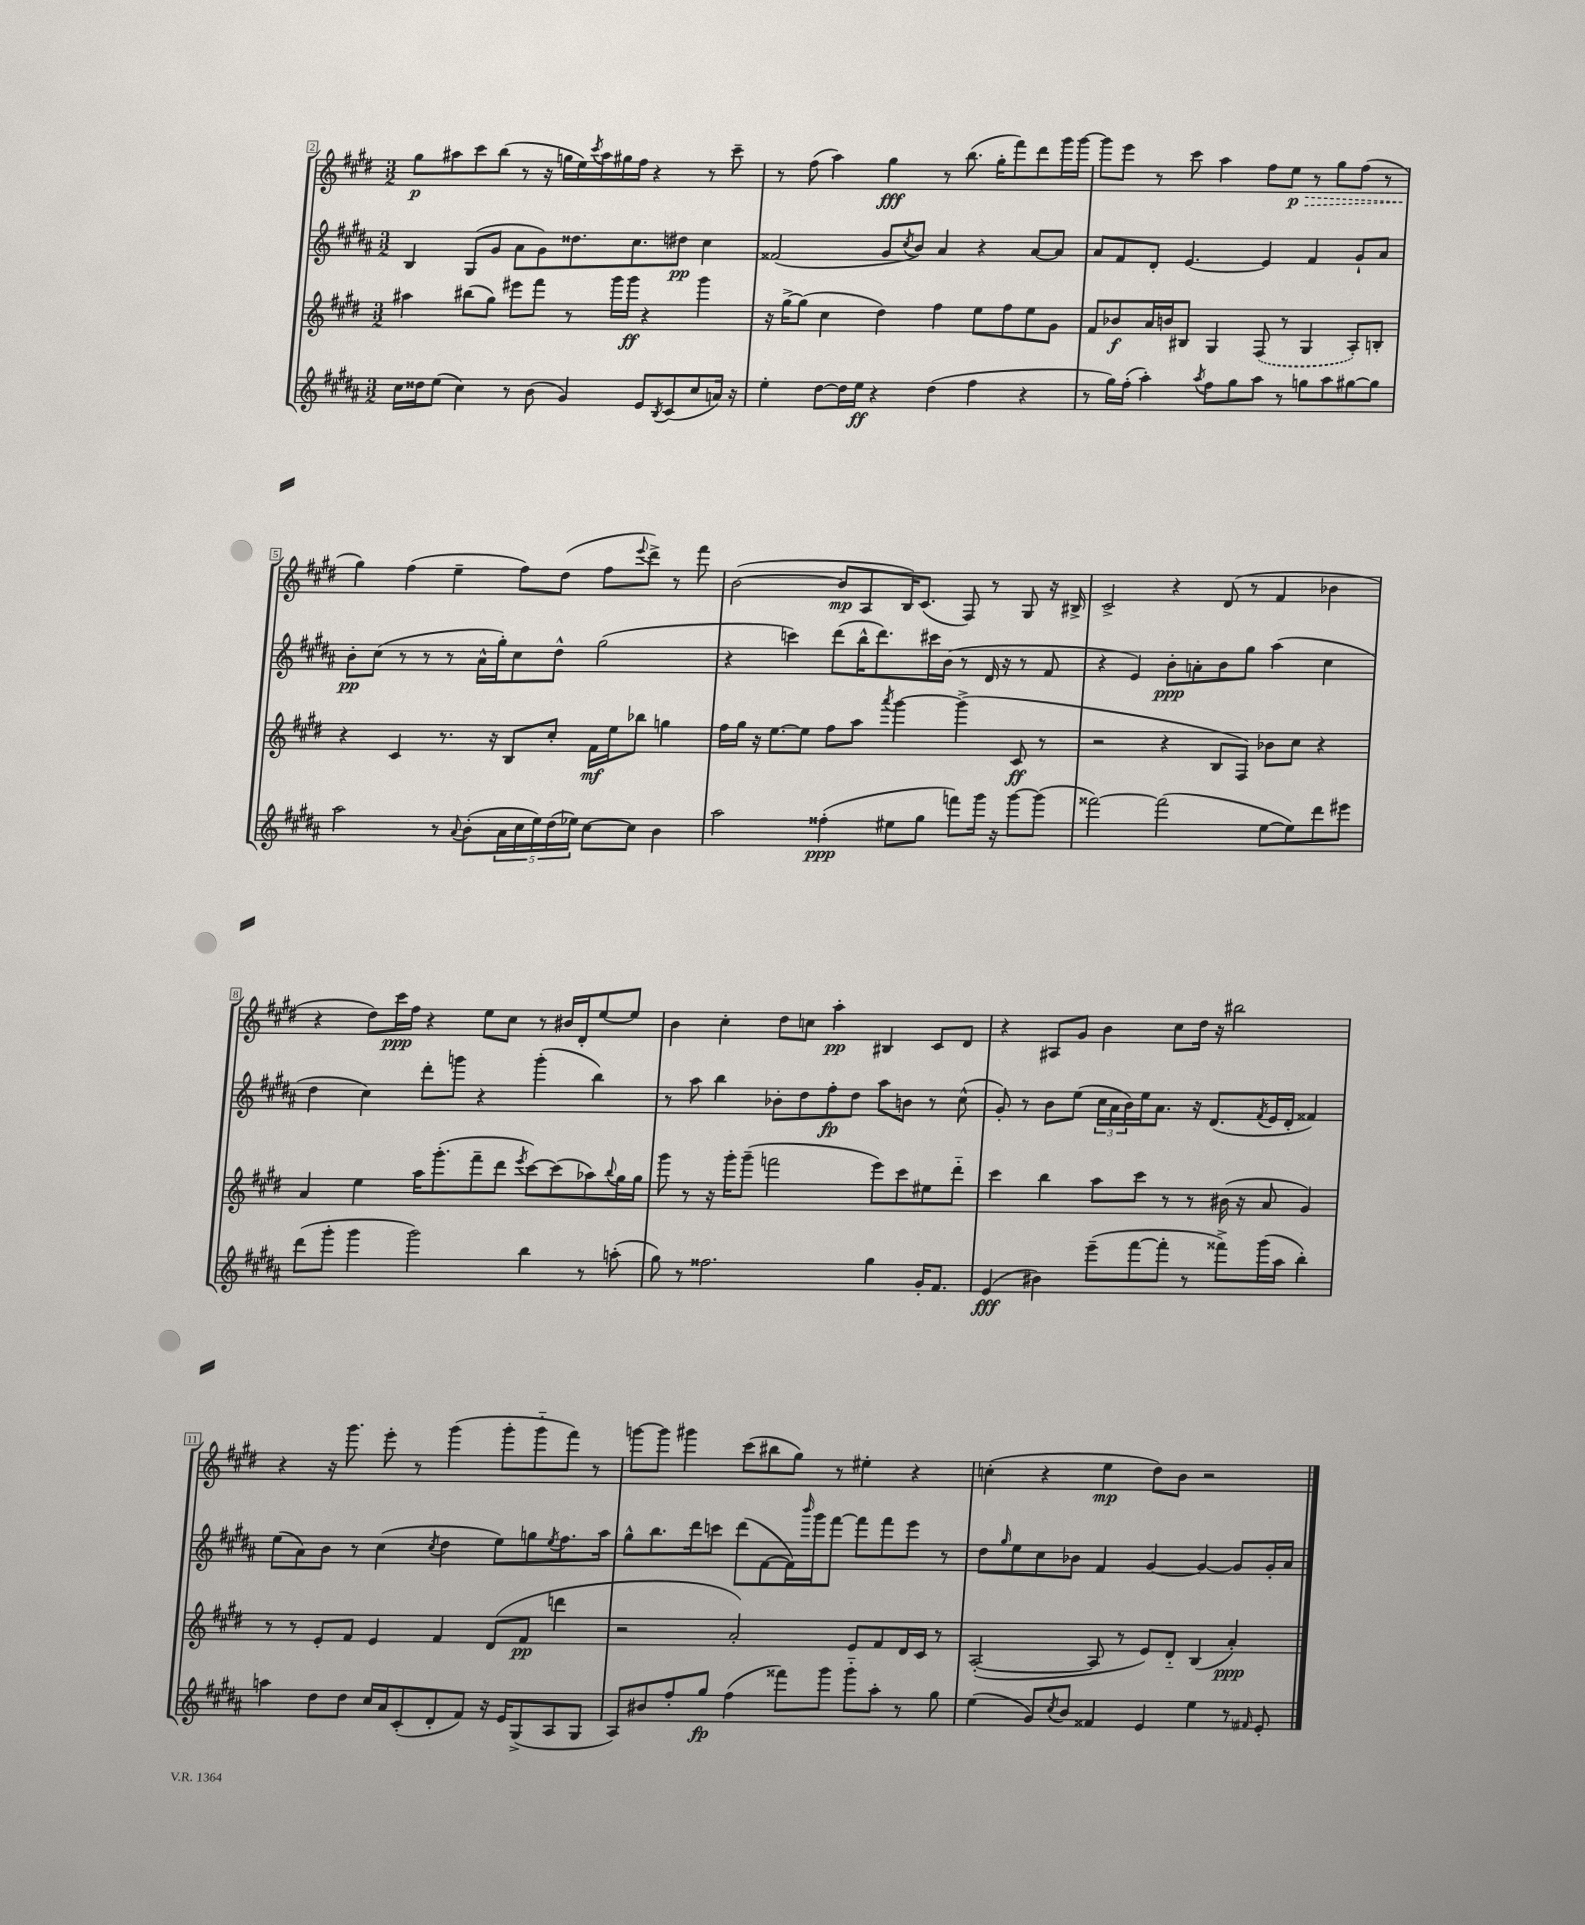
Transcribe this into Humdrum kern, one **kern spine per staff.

**kern	**kern	**kern	**kern
*staff4	*staff3	*staff2	*staff1
*clefG2	*clefG2	*clefG2	*clefG2
*k[f#c#g#d#a#]	*k[f#c#g#d#]	*k[f#c#g#d#a#]	*k[f#c#g#d#]
*M3/2	*M3/2	*M3/2	*M3/2
16cc#\LL	4aa#\	4B/	8gg#\L
16dd##\J	.	.	.
(8ee\J	.	.	8aa#\
4cc#\)	(8bb#\L	(8G#/L	8ccc#\
.	8gg#\J)	8g#/J	(8bb\J
8r	8eee#\L	8a#\L	8r
(8b\	8fff#\J	8g#\)	16r
.	.	.	16gg\LL
4g#/)	8r	8.dd##\	16ee\)
.	.	.	8qccc#/
.	.	.	16aa#\
.	16ggg#\LL	.	16gg#\
.	16ggg#\JJ	8.cc#\	16ff#\JJ
8e/L	4r	.	4r
8qB/	.	.	.
(8c#/	.	8dd#\J	.
8cc#/	4ggg#\	4cc#\	8r
16a/Jk)	.	.	8ccc#~\
16r	.	.	.
=	=	=	=
4ee'\	16r	(2f##/	8r
.	[16gg#^\LK	.	.
.	(8gg#\]J	.	(8ff#\
[8dd#\L	4cc#\	.	4aa\)
16dd#\]L	.	.	.
16ee\JJ	.	.	.
4r	4dd#\)	8g#/L	4gg#\
.	.	8qcc#/	.
.	.	8b/J)	.
(4dd#\	4ff#\	4a#/	8r
.	.	.	(8.bb\
4ff#\	8ee\L	4r	.
.	.	.	16gg#'\LK
.	8ff#\	.	8fff#\)
4r	8ee\	[8a#/L	8ddd#\
.	8g#\J	8a#/]J	16ggg#\L
.	.	.	[16ggg#\JJ
=	=	=	=
8r	8f#/L	8a#/L	8ggg#\]L
16gg#\LL)	8b-/	8f#/	8eee\J
(16ff#'\JJ	.	.	.
4aa#'\)	16a/L	8d#'/J	8r
.	16b/J	.	.
.	8B#/J	[4.e/	8ccc#\
8qaa#/	.	.	.
8ff#\L	4G#/	.	4aa\
8gg#\	.	.	.
8aa#\J	(8F#/	4e/]	8ff#\L
8r	8r	.	8ee\J
8gg\L	4G#/	4f#/	8r
8aa#\	.	.	8gg#\L
[8gg#\	8A'/L)	8g#`/L	(8ff#\J
8gg#\]J	8B'/J	8a#/J	8r
=	=	=	=
2aa#\	4r	8b'\L	4gg#\)
.	.	(8cc#\J	.
.	4c#/	8r	(4ff#\
.	.	8r	.
8r	8.r	8r	4ee~\
8qqa#/	.	.	.
(8b'\L	.	16a#^^\LL	.
.	16r	16gg#'\J)	.
20a#\L	8B/L	8cc#\	8ff#\L)
20cc#\	.	.	.
20ee\)	.	.	.
.	8cc#'/J	8dd#^^\J	(8dd#\J
(20dd#\	.	.	.
20ee-\JJ)	.	.	.
[8cc#\L	16f#\LL	(2gg#\	8ff#\L
.	16ee\J	.	.
.	.	.	8qqeee/
8cc#\]J	8bb-\J	.	8ddd#^\J)
4b\	4gg\	.	8r
.	.	.	8fff#\
=	=	=	=
2aa#\	16ff#\LL	4r	([2b\
.	16gg#\JJ	.	.
.	16r	.	.
.	[8.ee\L	.	.
.	.	4ccc\)	.
.	8ee\]J	.	.
(4ff##'\	8ff#\L	(8ddd#\L	8b/]L
.	8aa\J	16bb^^\K	8A/
.	.	8.ddd#\)	.
.	8qaaa/	.	.
8ee#\L	[4ggg#\	.	16B/K)
.	.	.	(8.c#/J
8gg#\J	.	16ccc#\L	.
.	.	(16b\JJ	.
8fff\L)	(4ggg#^\]	8r	8F#/)
16ggg#\Jk	.	16d#/	8r
16r	.	16r	.
[8ggg#\L	8c#/	8r	8G#/
(8ggg#\]J	8r	8f#/	16r
.	.	.	16B#^/
=	=	=	=
[2fff##\)	2r	4r	2c#^/
.	.	4e/)	.
(2fff##\]	4r	8b'\L	4r
.	.	8a'\	.
.	8B/L	8b\	(8d#/
.	8F#/J)	8gg#\J	8r
[8ee\L	8b-\L	(4aa#\	4f#/
8ee\])	8cc#\J	.	.
8ddd#\	4r	4cc#\	4b-\
8eee#\J	.	.	.
=	=	=	=
(8ddd#\L	4a/	4dd#\	4r
8ggg#'\J	.	.	.
4ggg#\	4ee\	4cc#\)	8dd#\L)
.	.	.	16ccc#\L
.	.	.	16ff#\JJ
2ggg#\)	16aa\LK	8ddd#'\L	4r
.	(8.ggg#'\	.	.
.	.	8ggg\J	.
.	8fff#~\	4r	8ee\L
.	8ddd#\J	.	8cc#\J
.	8qeee/	.	.
4bb\	[8ccc#\L)	(4ggg'\	8r
.	(8ccc#\]	.	16b#/LL
.	.	.	16d#'/J
8r	8aa-\)	4bb\)	[8ee/
.	8qqbb/	.	.
(8aa'\	16gg#\L	.	8ee/]J
.	16gg#\JJ	.	.
=	=	=	=
8gg#\)	8ggg#\	8r	4b\
8r	8r	8aa#\	.
2.ff##\	16r	4bb\	4cc#'\
.	16ggg#'\LK	.	.
.	(8ggg#~\J	.	.
.	2fff\	8b-'\L	8dd#\L
.	.	8dd#\	8cc\J
.	.	8ff#'\	4aa'\
.	.	8dd#\J	.
4gg#\	8eee\L)	8aa#\L	4B#/
.	8ccc#\	8b\J	.
16g#'/LK	8ee#\	8r	8c#/L
8.f#/J	.	.	.
.	8ddd#'~\J	(8cc#^^\	8d#/J
=	=	=	=
(4e/	4ccc#\	8g#'/)	4r
.	.	8r	.
4b#\)	4bb\	8b\L	8A#/L
.	.	(8ee\J	8g#/J
(8eee~\L	8aa\L	24cc#\LL	4b\
.	.	24a#\	.
.	.	24b\)	.
[8fff#\	8ccc#\J	16ee\J	.
.	.	8.a#\J	.
8fff#'\]J	8r	.	8cc#\L
8r	8r	16r	16dd#\Jk
.	.	(8.d#/L	16r
8fff##^\L)	(16b#\	.	2bb#\
.	16r	.	.
.	.	8qf#/	.
(16ggg#\L	8a/	16e/L	.
16aa#\JJ	.	16d#'/JJ	.
4bb'\)	4g#/)	4f##/)	.
=	=	=	=
4aa\	8r	(8ee\L	4r
.	8r	8a#\)	.
8dd#\L	8e'/L	8b\J	16r
.	.	.	8.ggg#\
8dd#\J	8f#/J	8r	.
16cc#/LL	4e/	(4cc#\	8eee'\
16a#/J	.	.	.
(8c#'/	.	.	8r
.	.	8qcc#/	.
8d#'/	4f#/	4dd#\	(4ggg#\
8f#/J)	.	.	.
16r	(8d#/L	8ee\L)	8ggg#'\L
16e/LK	.	.	.
(8G#^/	8f#/J	8gg\	8ggg#'~\
.	.	8qee/	.
8A#/	4ddd\	8.ff#\	8fff#\J)
8G#/J	.	.	8r
.	.	16aa#\Jk	.
=	=	=	=
8A#/L)	2r	8gg#^^\L	[8ggg\L
8b#/	.	8.bb\	8ggg\]J
8ff#'/	.	.	4ggg#\
.	.	16ddd#\k	.
8gg#/J	.	8ccc\J	.
(4ff#\	2a'/)	(8ddd#\L	(8ccc#\L
.	.	[8f#\	8bb#\
8fff##\L)	.	16f#\]L)	8gg#\J)
.	.	16qqbbb/	.
.	.	16ggg#\J	.
8ggg#\J	.	[8fff#\J	8r
8ggg#'~\L	8e/L	8fff#\]L	4ee#'\
8aa#'\J	8f#/	8fff#\	.
8r	16d#/L	8eee\J	4r
.	16c#/JJ	.	.
8gg#\	8r	8r	.
=	=	=	=
(4ee\	([2A'/	8dd#\L	(4cc'\
.	.	16qqgg#/	.
.	.	8ee\	.
8g#/L)	.	8cc#\	4r
8qcc#/	.	.	.
8b/J	.	8b-\J	.
4f##/	8A/]	4f#/	4ee\
.	8r	.	.
4e/	8e/L)	[4g#/	8dd#\L)
.	8d#'~/J	.	8b\J
4ee\	(4B/	4g#/_	2r
8r	4a'/)	8g#/]L	.
16qqf#/	.	.	.
8e'/	.	16g#'/L	.
.	.	16a#/JJ	.
==	==	==	==
*-	*-	*-	*-
